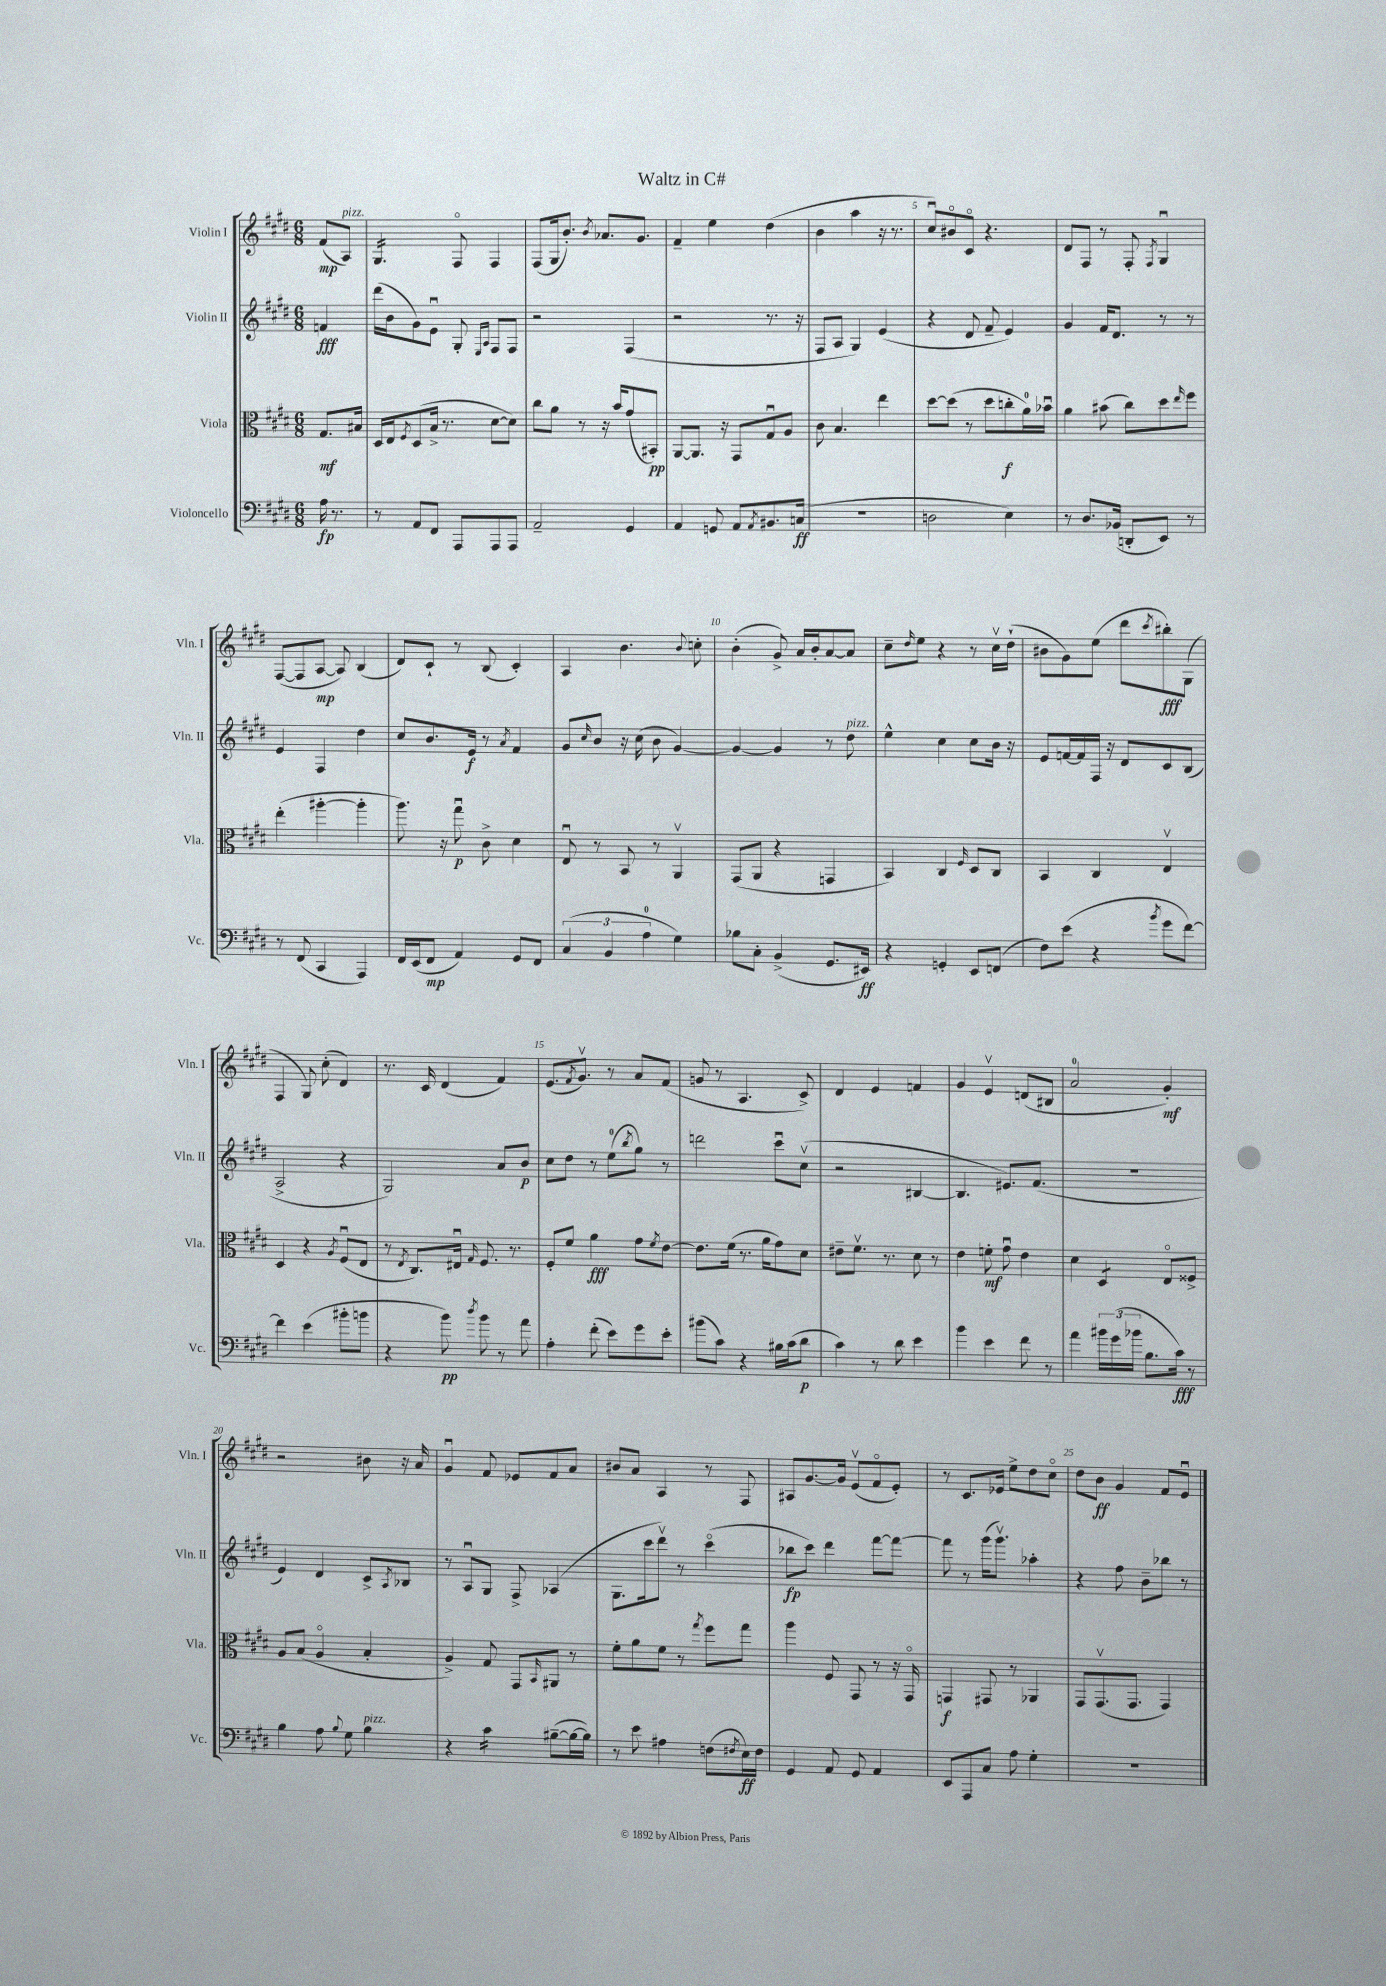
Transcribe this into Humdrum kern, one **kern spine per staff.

**kern	**kern	**kern	**kern
*staff4	*staff3	*staff2	*staff1
*clefF4	*clefC3	*clefG2	*clefG2
*k[f#c#g#d#]	*k[f#c#g#d#]	*k[f#c#g#d#]	*k[f#c#g#d#]
*M6/8	*M6/8	*M6/8	*M6/8
16A	8.G#	4f	(8f#
8.r	.	.	.
.	.	.	8A)
.	16B#	.	.
=	=	=	=
8r	16D#	(16ddd#	4.G#
.	16E	16b	.
.	8qF#	.	.
8AA	(8D#	8g#)	.
8FF#	16B^	8eu	.
.	8.r	.	.
8AAA	.	8G#'	8F#o
.	.	16qqE	.
.	.	16qqA	.
8AAA	[8d#	8F#	4F#
8AAA	8d#])	8F#	.
=	=	=	=
2AA~	8cc#	2r	(8F#
.	8a	.	16G#
.	.	.	8.b')
.	8r	.	.
.	.	.	8qb
.	16r	.	8.a-
.	16b	.	.
4GG#	(8g#	(4F#	.
.	.	.	8.g#
.	8BB#')	.	.
=	=	=	=
4AA	[8AA	2r	4f#~
.	8.AA]	.	.
8GG	.	.	4ee
.	16r	.	.
8AA	8GG#	.	.
8qAA	.	.	.
8.BB#	8G#u	8.r	(4dd#
.	8A	.	.
(16C	.	16r	.
=	=	=	=
2.r	8c#	8F#	4b
.	4.B	8A	.
.	.	4G#)	4aa
.	4ee	(4e	16r
.	.	.	8.r
=	=	=	=
2D	[8dd#	4r	8cc#u)
.	(8dd#]	.	8b#o
.	8r	8d#	8c#o
.	8dd#	8f#~	4.r
4E)	8cc'	4e)	.
.	16a)	.	.
.	16b-u	.	.
=	=	=	=
8r	4a	4g#	8d#
8.D#	.	.	8F#
.	(8b#	16f#	8r
(16BB-	.	8.d#	.
8DD'	8cc#)	.	8F#'
.	.	.	8qF#
8EE)	8dd#	8r	4G#u
.	16qqee	.	.
8r	8ff#	8r	.
=	=	=	=
8r	(4ee'	4e	([8F#
(8FF#	.	.	8F#]
4CC#	[4aa#'	4F#	[8A
.	.	.	8A])
4AAA)	4aa#']	4dd#	(4B
=	=	=	=
16FF#	8.aa)	8cc#	8d#)
(16EE	.	.	.
8FF#	.	8.b	8c#`
.	16r	.	.
4AA)	8gg#u	.	8r
.	.	16e	.
.	8c#^	8r	(8B
.	.	8qa	.
8GG#	4d#	4f#	4c#')
8FF#	.	.	.
=	=	=	=
(6C#	8Eu	8g#	4A
.	.	16qqcc#	.
.	8r	8b	.
6BB	.	.	.
.	8BB	16r	4.b
.	.	(16cc#	.
6A	.	.	.
.	8r	8b	.
4G#)	4AAv	[4g#)	.
.	.	.	8qqb
.	.	.	8cc'
=	=	=	=
8B-	(8GG#	4g#_	(4b'
8C#'	8AA	.	.
(4BB^	4r	4g#]	8g#^)
.	.	.	16a
.	.	.	16b'
8.GG#	4GG	8r	[8a
.	.	8dd#	8a]
16EE#)	.	.	.
=	=	=	=
4r	4BB)	4ee^^	8cc#~
.	.	.	16qqdd#
.	.	.	8ee
4GG'	4C#	4cc#	4r
.	16qqF#	.	.
8EE	8D#	8cc#	8r
(8FF	8C#	16b	16cc#v
.	.	16r	(16dd#`
=	=	=	=
8F#)	4BB	8e	8b#
(8e	.	[16f	8g#)
.	.	16f]	.
4r	4C#	16F#	(8ee
.	.	16r	.
.	.	8d#	8ddd#
8qb	.	.	8qccc#
8g#	4Ev	8c#	8bb#')
[8f#)	.	(8B	(8G#
=	=	=	=
4f#]	4D#	2A^	4F#
(4e	4r	.	8G#)
.	.	.	(8cc#'
.	8qA	.	.
8b#'	(8F#u	4r	4d#)
8b	8E	.	.
=	=	=	=
4r	8r	2G#)	8.r
.	8qE	.	.
.	8.C#)	.	.
.	.	.	16c#
8b)	.	.	(4d#
.	16E#u	.	.
8qdd#	16qqG#	.	.
8b	8.F#	.	.
8r	.	8a	4f#)
.	8.r	.	.
8a	.	8b	.
=	=	=	=
4A'	8F#'	8cc#	(8.e
.	8f#	8dd#	.
.	.	.	8qf#
.	.	.	8.g#v)
(8f#'	4a	8r	.
8e)	.	(8ee	8r
.	.	8qbb	.
8g#	8g#	8gg#)	8a
.	8qf#	.	.
8e'	[8e	8r	(8f#
=	=	=	=
(8b#	8.e]	2ddd	8g
8c#)	.	.	8r
.	(16f#	.	.
4r	8.r	.	4.A
.	16a	.	.
16B#	8g#)	8ccc#u	.
(16c#	.	.	.
8d#	8d#	(8cc#v	8c#^)
=	=	=	=
4c#)	8e#~	2r	4d#
.	8.f#v	.	.
8r	.	.	4e
.	8.r	.	.
8d#	.	.	.
4e	8d#	[4B#	4f
.	8r	.	.
=	=	=	=
4b	4e	4.B#]	4g#
4e	8f'	.	4ev
.	8g#u	8.e#)	.
8f#	4e	.	(8d
.	.	(8.f#	.
8r	.	.	8B#
=	=	=	=
4a	4d#	2.r	2a
24b#	4D#	.	.
(24g#	.	.	.
24b-	.	.	.
8.B	.	.	.
.	8Eo	.	4g#')
16c#)	.	.	.
8r	8F##^	.	.
=	=	=	=
4B	8A	4e)	2r
.	(8B	.	.
8A	4Ao	4d#	.
8qqB	.	.	.
8G#	.	.	.
4B	4B'	8c#^	8b#
.	.	8qA	.
.	.	8B-	16r
.	.	.	16a
=	=	=	=
4r	4A^)	8r	4g#u
.	.	8Au	.
4c#	8G#	8G#	8f#
.	8GG#	8F#^	8e-
.	16qqBB	.	.
([8B#~	8AA#	(4A-	8f#
16B#_	8r	.	8a
16B#])	.	.	.
=	=	=	=
8r	8f#'	8.G#	8b#
8e	8a	.	8a
.	.	16ccc#	.
4A#	8f#	8ddd#v)	4A
.	8r	8r	.
.	8qgg#	.	.
(8F	8ff#	(4ccc#o	8r
8qF#	.	.	.
16E)	8gg#	.	8F#
16F#	.	.	.
=	=	=	=
4GG#	4aa	8bb-	8A#
.	.	8ccc#)	[8.g#
8AA	8F#	4ddd#	.
.	.	.	16g#]
8GG#	8GG#	.	(8ev
4AA	8r	[8fff#	8f#o
.	16r	8fff#_	8e')
.	16GG#o	.	.
=	=	=	=
8EE	4GG	8fff#]	8r
8AAA	.	8r	8.c#
8C#	8GG#	(16ggg#	.
.	.	8.ggg#v)	16e-
8A	8r	.	8ee^
4G#'	4AA-	4aa-'	8dd#
.	.	.	8cc#o
=	=	=	=
2.r	8GG#	4r	8dd#
.	(8.GG#v	.	8b
.	.	8ff#	4g#
.	8.GG#	.	.
.	.	8b~	.
.	4GG#)	8bb-	8f#
.	.	8r	8eu
==	==	==	==
*-	*-	*-	*-
